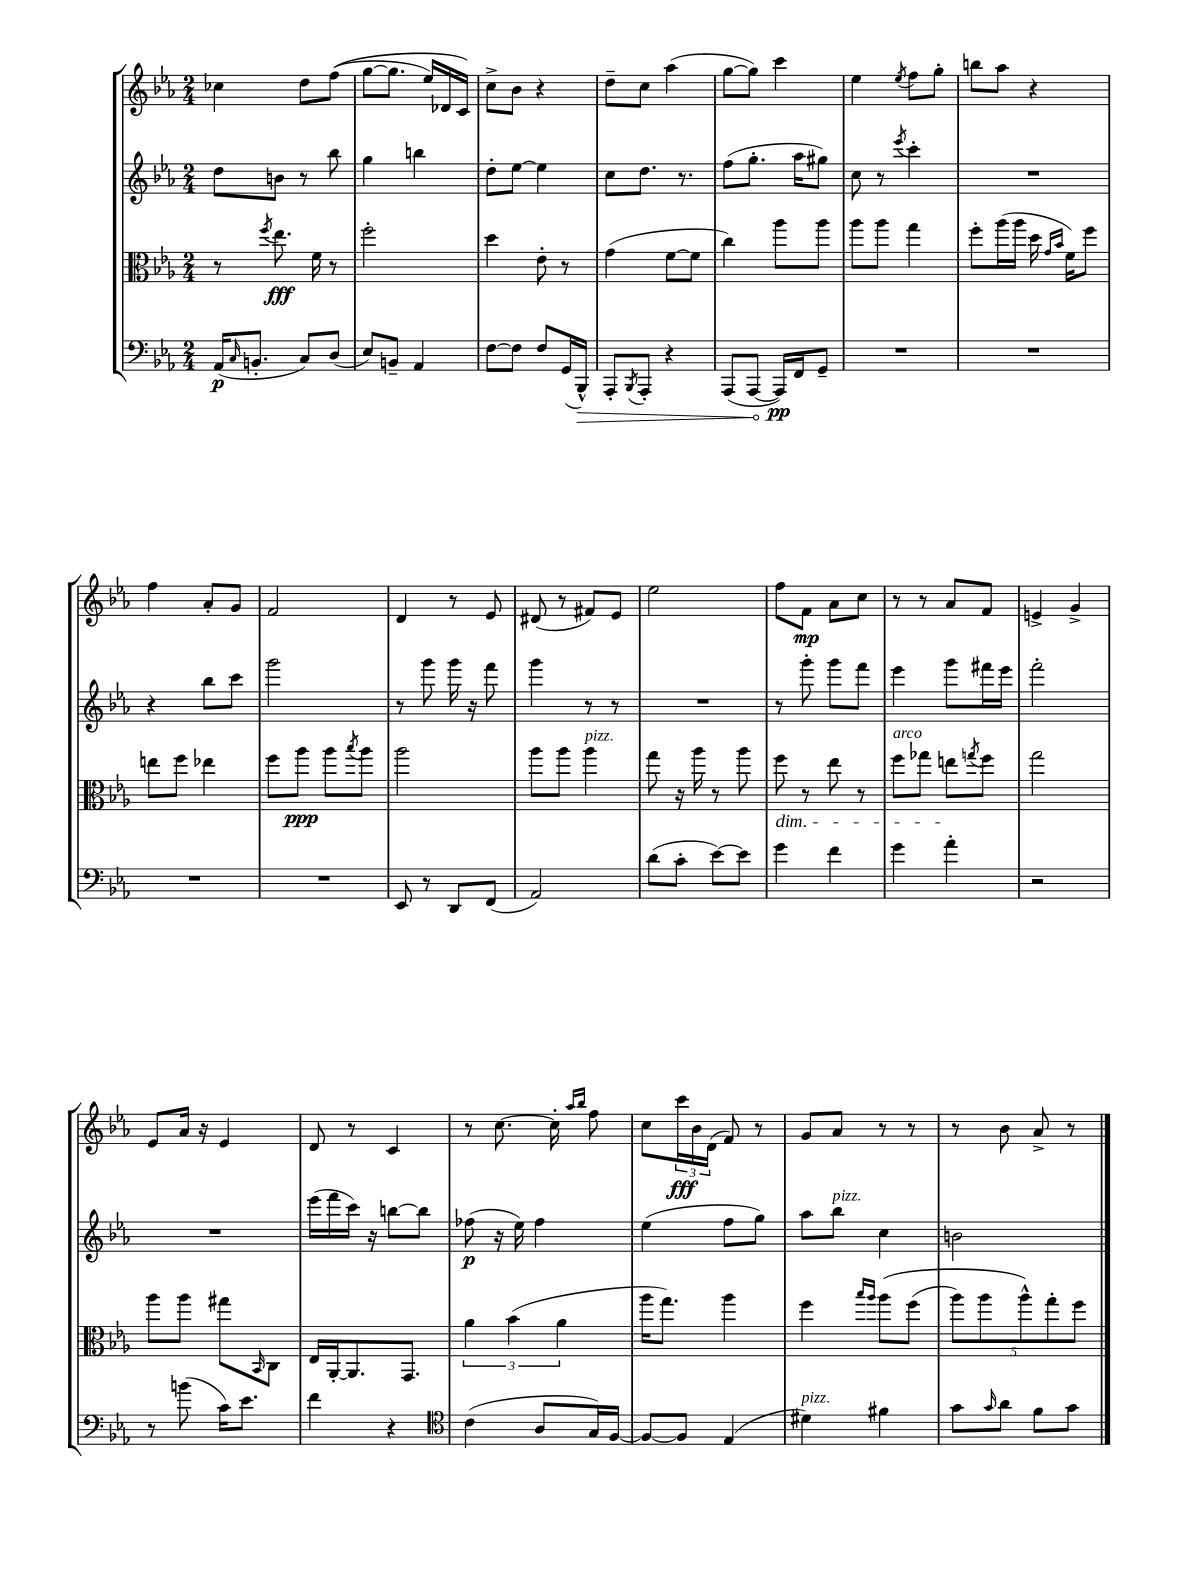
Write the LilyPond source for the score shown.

<<
\new StaffGroup <<
\new Staff = "s0" {
    \clef treble \key ees \major \numericTimeSignature \time 2/4
    ces''4 d''8 f''8(\( |
    g''8~ g''8. ees''16) des'16 c'16\) |
    c''8-> bes'8 r4 |
    d''8-- c''8 aes''4( |
    g''8~ g''8) c'''4 |
    ees''4 \acciaccatura { ees''8 } f''8 g''8-. |
    b''8 aes''8 r4 |
    f''4 aes'8-. g'8 |
    f'2 |
    d'4 r8 ees'8 |
    dis'8( r8 fis'8) ees'8 |
    ees''2 |
    f''8 f'8\mp aes'8 c''8 |
    r8 r8 aes'8 f'8 |
    e'4-> g'4-> |
    ees'8 aes'16 r16 ees'4 |
    d'8 r8 c'4 |
    r8 c''8.~ c''16-. \grace { aes''16 bes''16 } f''8 |
    c''8 \tuplet 3/2 { c'''16\fff bes'16 d'16( } f'8) r8 |
    g'8 aes'8 r8 r8 |
    r8 bes'8 aes'8-> r8 \bar "|." |
}
\new Staff = "s1" {
    \clef treble \key ees \major \numericTimeSignature \time 2/4
    d''8 b'8 r8 bes''8 |
    g''4 b''4 |
    d''8-. ees''8~ ees''4 |
    c''8 d''8. r8. |
    f''8( g''8.-. aes''16 gis''8) |
    c''8 r8 \acciaccatura { ees'''8 } c'''4-. |
    R2 |
    r4 bes''8 c'''8 |
    g'''2 |
    r8 g'''8 g'''16 r16 f'''8 |
    g'''4 r8 r8 |
    R2 |
    r8 g'''8-. g'''8 f'''8 |
    ees'''4 g'''8 fis'''16 ees'''16 |
    f'''2-. |
    R2 |
    ees'''16( f'''16 c'''16) r16 b''8~ b''8 |
    fes''8\p( r16 ees''16) fes''4 |
    ees''4( f''8 g''8) |
    aes''8 bes''8^\markup { \italic "pizz." } c''4 |
    b'2 \bar "|." |
}
\new Staff = "s2" {
    \clef alto \key ees \major \numericTimeSignature \time 2/4
    r8 \acciaccatura { f''8 } ees''8.\fff f'16 r8 |
    f''2-. |
    d''4 ees'8-. r8 |
    g'4( f'8~ f'8 |
    c''4) aes''8 aes''8 |
    aes''8 aes''8 g''4 |
    f''8-. aes''16( aes''16 d''16 \grace { g'16 bes'16 } f'16) f''8 |
    e''8 f''8 ees''4 |
    f''8 aes''8\ppp aes''8 \acciaccatura { bes''8 } aes''8 |
    aes''2 |
    aes''8 aes''8 aes''4^\markup { \italic "pizz." } |
    g''8 r16 aes''16 r8 aes''8 |
    f''8\dim r8 ees''8 r8 |
    f''8^\markup { \italic "arco" } ges''8 e''8\! \acciaccatura { g''8 } f''8 |
    g''2 |
    aes''8 aes''8 gis''8 \grace { bes,16 } c8 |
    ees16 aes,16~-. aes,8. g,8. |
    \tuplet 3/2 { aes'4 bes'4( aes'4 } |
    aes''16 g''8.) aes''4 |
    f''4 \grace { bes''16 aes''16 } aes''8\( f''8( |
    \tuplet 5/4 { aes''8) aes''8 aes''8-^\) g''8-. f''8 } \bar "|." |
}
\new Staff = "s3" {
    \clef bass \key ees \major \numericTimeSignature \time 2/4
    aes,16\p( \grace { c16 } b,8.-. c8) d8( |
    ees8) b,8-- aes,4 |
    f8~ f8 f8 g,16( \once \override Hairpin.circled-tip = ##t bes,,16-^\>) |
    aes,,8-. \acciaccatura { bes,,8 } aes,,8-. r4 |
    aes,,8( aes,,8~\! aes,,16\pp) f,16 g,8-- |
    R2 |
    R2 |
    R2 |
    R2 |
    ees,8 r8 d,8 f,8( |
    aes,2) |
    d'8( c'8-. ees'8~) ees'8 |
    g'4 f'4 |
    g'4 aes'4-. |
    r2 |
    r8 b'8( c'16) ees'8. |
    f'4 r4 |
    \clef tenor c'4( aes8 g16) f16~ |
    f8~ f8 ees4( |
    dis'4^\markup { \italic "pizz." }) fis'4 |
    g'8 \grace { g'16 } aes'8 f'8 g'8 \bar "|." |
}
>>
>>
\layout { \context { \Score \remove "Bar_number_engraver" } }
